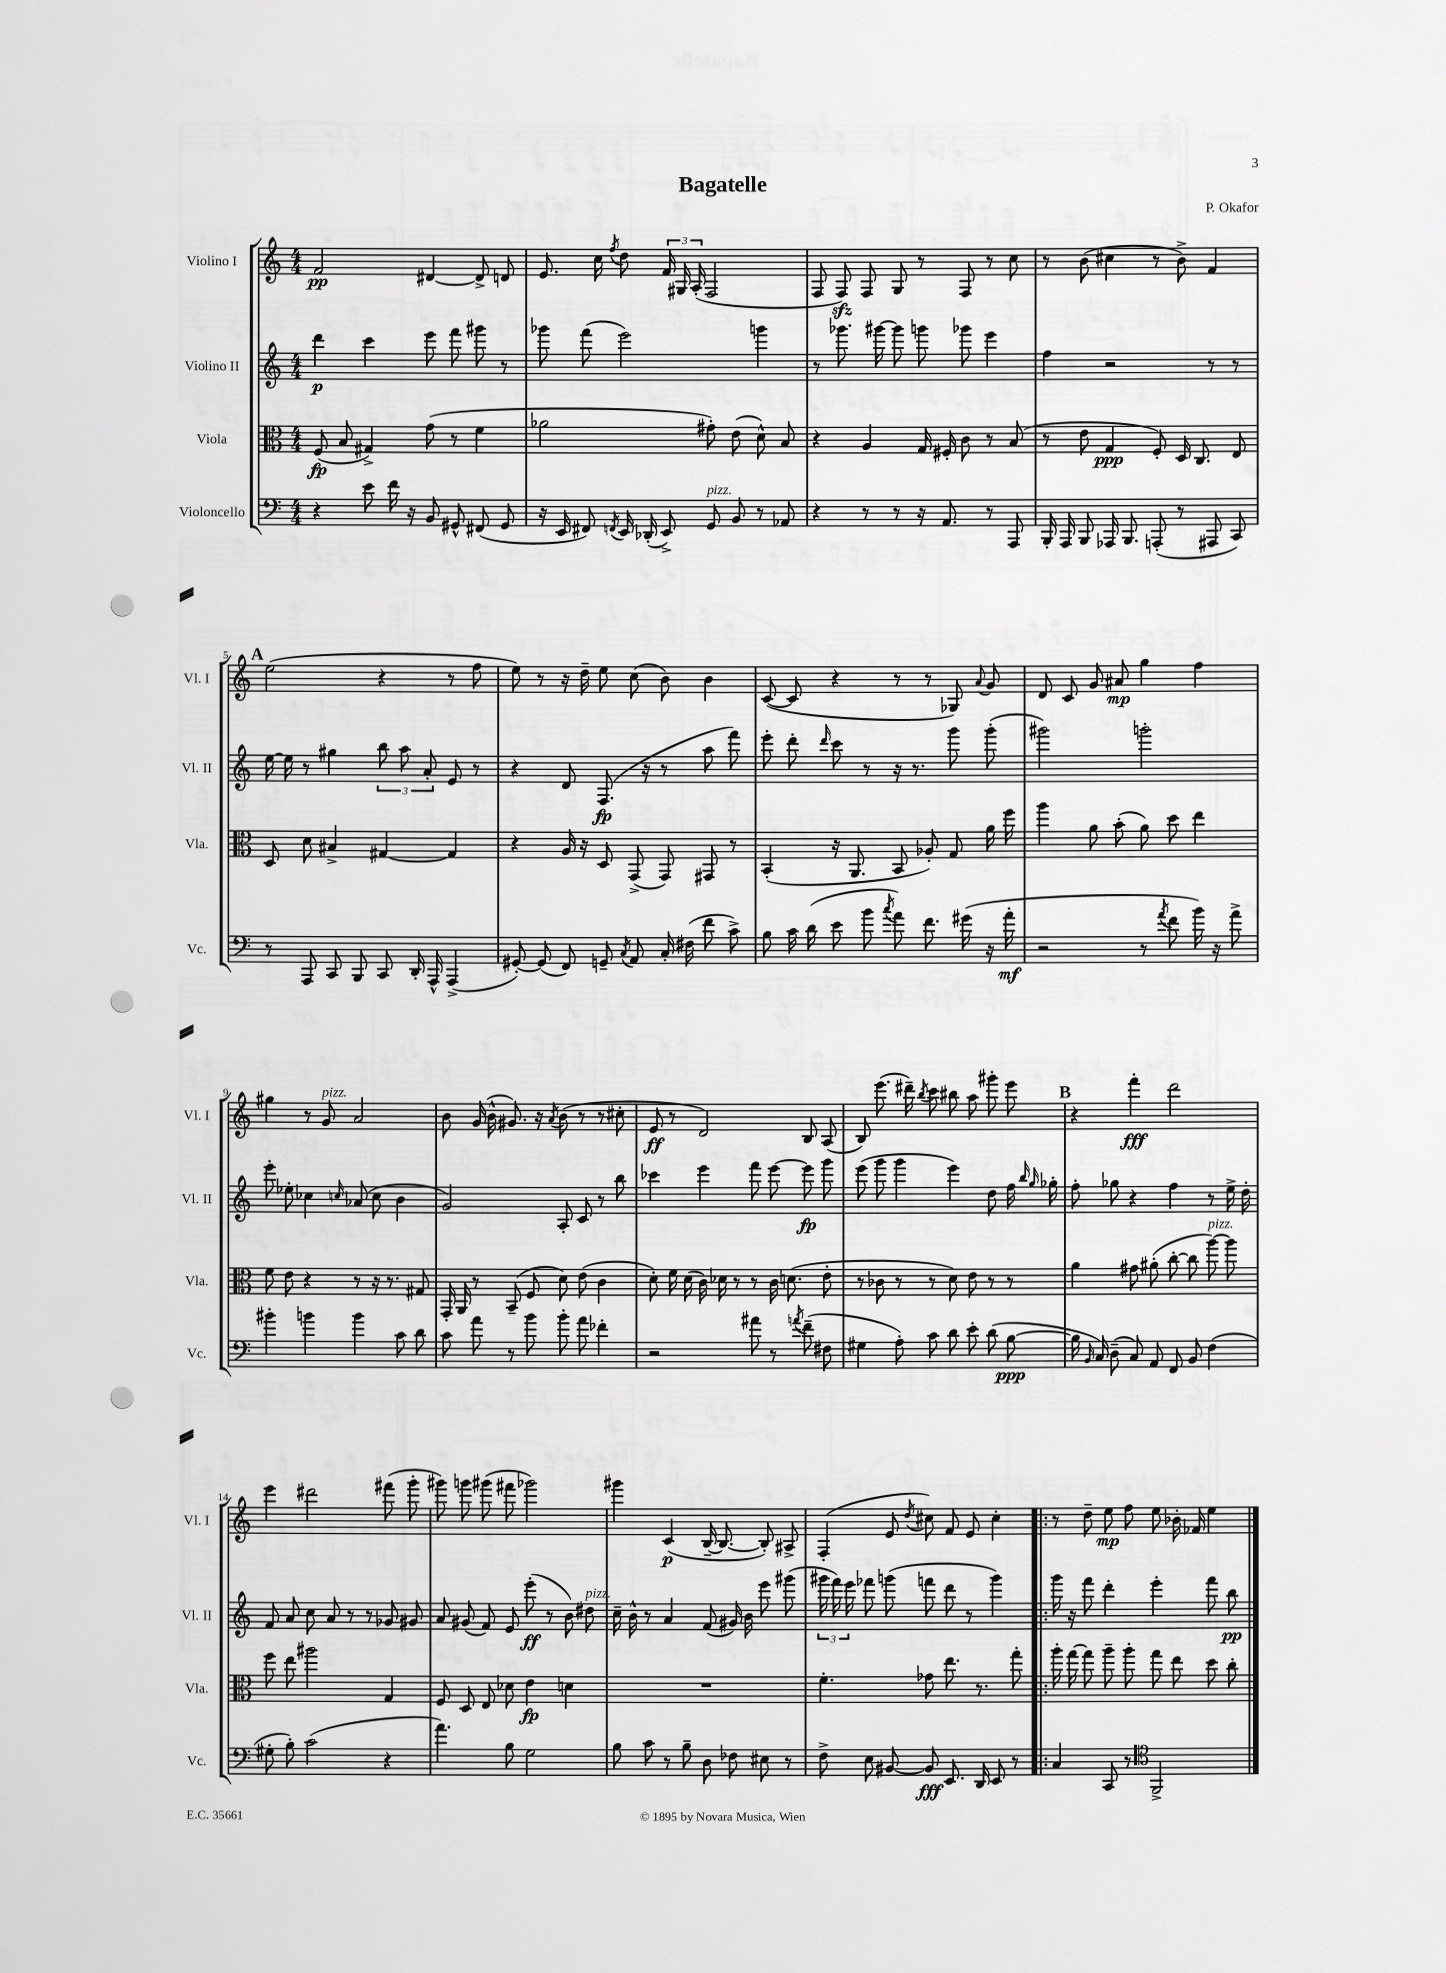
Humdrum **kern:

**kern	**dynam	**kern	**dynam	**kern	**dynam	**kern	**dynam
*part4	*part4	*part3	*part3	*part2	*part2	*part1	*part1
*staff4	*staff4	*staff3	*staff3	*staff2	*staff2	*staff1	*staff1
*I"Violoncello	*	*I"Viola	*	*I"Violino II	*	*I"Violino I	*
*I'Vc.	*	*I'Vla.	*	*I'Vl. II	*	*I'Vl. I	*
*clefF4	*	*clefC3	*	*clefG2	*	*clefG2	*
*k[]	*	*k[]	*	*k[]	*	*k[]	*
*M4/4	*	*M4/4	*	*M4/4	*	*M4/4	*
=1	=1	=1	=1	=1	=1	=1	=1
4r	.	(8F/	fp	4ddd\	p	2f/	pp
.	.	8B/	.	.	.	.	.
8e\	.	4G#X^/)	.	4ccc\	.	.	.
16f\	.	.	.	.	.	.	.
16r	.	.	.	.	.	.	.
8BB/	.	(8g\	.	8eee\	.	[4d#X/	.
8GG#X^^/	.	8r	.	8fff\	.	.	.
(8FF#X/	.	4f\	.	8ggg#X\	.	8d#^/]	.
8GG#/	.	.	.	8r	.	8dn/	.
=2	=2	=2	=2	=2	=2	=2	=2
16r	.	2a-X\	.	8ggg-X\	.	8.e/	.
16EE/	.	.	.	.	.	.	.
8FF#X/)	.	.	.	(8fff\	.	.	.
.	.	.	.	.	.	16cc\	.
8qFFn/	.	.	.	.	.	8qff/	.
16EE/	.	.	.	2eee\)	.	8dd\	.
(16DD-X'/	.	.	.	.	.	.	.
8EE^/)	.	.	.	.	.	24f/	.
.	.	.	.	.	.	24G#X/	.
.	.	.	.	.	.	(24A'/	.
!LO:TX:a:i:t=pizz.	!	!	!	!	!	!	!
8GG/	.	8g#X'\)	.	.	.	2F/	.
8BB/	.	(8e\	.	.	.	.	.
8r	.	8d^^\)	.	4gggn\	.	.	.
8AA-X/	.	8B/	.	.	.	.	.
=3	=3	=3	=3	=3	=3	=3	=3
4r	.	4r	.	8r	.	8F/	.
.	.	.	.	8.ggg-X\	.	8Fzz/)	.
8r	.	4A/	.	.	.	8F/	.
.	.	.	.	[16ggg#X\	.	.	.
8r	.	.	.	8ggg#\]	.	8G/	.
16r	.	16G/	.	8gggn\	.	8r	.
8.AA/	.	16F#X'/	.	.	.	.	.
.	.	8c\	.	8ggg-X\	.	8F/	.
8r	.	8r	.	4eee\	.	8r	.
8AAA/	.	(8B/	.	.	.	8cc\	.
=4	=4	=4	=4	=4	=4	=4	=4
16BBB'/	.	8r	.	4ff\	.	8r	.
16AAA/	.	.	.	.	.	.	.
8BBB/	.	8e\	.	.	.	(8b\	.
16AAA-X/	.	4G/	ppp	2r	.	4cc#X\	.
8.BBB/	.	.	.	.	.	.	.
(8AAAn'/	.	8F'/)	.	.	.	8r	.
8r	.	16D/	.	.	.	8b^\)	.
.	.	8.C/	.	.	.	.	.
8AAA#X/	.	.	.	8r	.	4f/	.
8CC/)	.	8E/	.	8r	.	.	.
!!LO:LB:g=z
!!LO:REH:place=s1:t=A
=5	=5	=5	=5	=5	=5	=5	=5
8r	.	8D/	.	[16ee\	.	(2ee\	.
.	.	.	.	16ee\]	.	.	.
8AAA/	.	8d\	.	8r	.	.	.
8CC/	.	4B#X^/	.	4gg#X\	.	.	.
8BBB/	.	.	.	.	.	.	.
8CC/	.	[4G#X/	.	12bb\	.	4r	.
.	.	.	.	12aa\	.	.	.
16DD'/	.	.	.	.	.	.	.
.	.	.	.	12a'/	.	.	.
16AAA^^/	.	.	.	.	.	.	.
(4AAA^/	.	4G#/]	.	8e/	.	8r	.
.	.	.	.	8r	.	8ff\	.
=6	=6	=6	=6	=6	=6	=6	=6
[8GG#X'/)	.	4r	.	4r	.	8ee\)	.
(8GG#/]	.	.	.	.	.	8r	.
8FF/)	.	16A/	.	8d/	.	16r	.
.	.	16r	.	.	.	16dd~\	.
8GGn~/	.	8D/	.	(8.F/	fp	8ee\	.
8qC/	.	.	.	.	.	.	.
8AA/	.	(8GG^/	.	.	.	(8cc\	.
.	.	.	.	16r	.	.	.
16C'/	.	8GG/)	.	8r	.	8b\)	.
(16F#X\	.	.	.	.	.	.	.
8f\	.	8GG#X/	.	8aa\	.	4b\	.
8c^\)	.	8r	.	8fff\)	.	.	.
=7	=7	=7	=7	=7	=7	=7	=7
8B\	.	(4BB'/	.	8eee'\	.	([8c/	.
16c\	.	.	.	8ddd'\	.	8c/]	.
(16d\	.	.	.	.	.	.	.
.	.	.	.	16qqddd/	.	.	.
8e\	.	16r	.	8ccc\	.	4r	.
.	.	8.AA/	.	.	.	.	.
8b\	.	.	.	8r	.	.	.
8qcc/	.	.	.	.	.	.	.
8a\)	.	8BB/	.	16r	.	8r	.
.	.	.	.	8.r	.	.	.
8.f\	.	8A-X'/)	.	.	.	8r	.
.	.	8G/	.	8ggg\	.	8G-X/)	.
(16g#X\	.	.	.	.	.	.	.
.	.	.	.	.	.	8qqa/	.
16r	.	16a\	.	(8ggg'\	.	8g/	.
16a'\	mf	16ff\	.	.	.	.	.
=8	=8	=8	=8	=8	=8	=8	=8
2r	.	4aa\	.	2ggg#X\)	.	8d/	.
.	.	.	.	.	.	8c/	.
.	.	8a\	.	.	.	8g/	.
.	.	(8b'\	.	.	.	8a#X/	mp
8r	.	8a\)	.	2gggn'\	.	4gg\	.
8qa/	.	.	.	.	.	.	.
8f\	.	8dd\	.	.	.	.	.
16b\)	.	4ee\	.	.	.	4ff\	.
16r	.	.	.	.	.	.	.
8a^\	.	.	.	.	.	.	.
!!LO:LB:g=z
=9	=9	=9	=9	=9	=9	=9	=9
4b#X'\	.	8f\	.	8eee'\	.	4gg#X\	.
.	.	8e\	.	8ee-X'\	.	.	.
4bn\	.	4r	.	4cc-X\	.	8r	.
!	!	!	!	!	!	!LO:TX:a:i:t=pizz.	!
.	.	.	.	.	.	8g/	.
.	.	.	.	16qqccn/	.	.	.
4b\	.	8r	.	(8a-X/	.	2a/	.
.	.	16r	.	8cc\	.	.	.
.	.	8.r	.	.	.	.	.
8c\	.	.	.	4b\	.	.	.
8d\	.	8G#X/	.	.	.	.	.
=10	=10	=10	=10	=10	=10	=10	=10
8c\	.	16GG'/	.	2g/)	.	8b\	.
.	.	16AA/	.	.	.	.	.
8a\	.	8r	.	.	.	(16g/	.
.	.	.	.	.	.	16b^^\	.
8r	.	(8BB~/	.	.	.	8.g#X/)	.
8b\	.	8F/	.	.	.	.	.
.	.	.	.	.	.	16r	.
.	.	.	.	.	.	8qa/	.
8b'\	.	8d\)	.	8A'/	.	(8b\	.
8a\	.	(8e\	.	8c/	.	8r	.
4f-X'\	.	4c\	.	8r	.	8r	.
.	.	.	.	8bb\	.	8cc#X'\	.
=11	=11	=11	=11	=11	=11	=11	=11
2r	.	8d'\)	.	4ccc-X\	.	8e/	ff
.	.	16f\	.	.	.	8r	.
.	.	(16d\	.	.	.	.	.
.	.	16c\)	.	4eee\	.	2d/)	.
.	.	16d-X\	.	.	.	.	.
.	.	8r	.	.	.	.	.
8a#X\	.	8r	.	8fff\	.	.	.
8r	.	16c\	.	[8eee\	.	.	.
.	.	(8.dn\	.	.	.	.	.
8qan/	.	.	.	.	.	.	.
(8f~\	.	.	.	8eee\]	fp	8B/	.
8F#X\	.	8e'\	.	8ggg\	.	(8A/	.
=12	=12	=12	=12	=12	=12	=12	=12
4G#X\	.	8r	.	(8eee\	.	8B/)	.
.	.	8c-X\	.	8ggg\	.	(8.eee\	.
8A'\)	.	8r	.	4ggg\	.	.	.
.	.	.	.	.	.	16ddd#X~\)	.
.	.	.	.	.	.	8qbb/	.
8c\	.	8r	.	.	.	8ccc\	.
8d\	.	8d\)	.	4eee\)	.	8bb#X\	.
8e'\	.	8e\	.	.	.	8aa\	.
(8d\	.	8r	.	8dd\	.	8ggg#X'\	.
[8B\	ppp	8r	.	16ff\	.	8eee\	.
.	.	.	.	16qqbb/	.	.	.
.	.	.	.	16qqgg/	.	.	.
.	.	.	.	16gg-X'\	.	.	.
!!LO:REH:place=s1:t=B
=13	=13	=13	=13	=13	=13	=13	=13
16B\]	.	4a\	.	8ff'\	.	4r	.
16qqBB/	.	.	.	.	.	.	.
16C/)	.	.	.	.	.	.	.
(8D~\	.	.	.	8gg-X\	.	.	.
8C/)	.	8g#X\	.	4r	.	4fff'\	fff
8AA/	.	(8a#X'\	.	.	.	.	.
8FF/	.	[8cc'\	.	4ff\	.	2ddd\	.
8BB/	.	8cc\]	.	.	.	.	.
!	!	!LO:TX:a:i:t=pizz.	!	!	!	!	!
(4F\	.	[8aa\)	.	8r	.	.	.
.	.	8aa\]	.	16ee^\	.	.	.
.	.	.	.	16dd'\	.	.	.
!!LO:LB:g=z
=14	=14	=14	=14	=14	=14	=14	=14
8G#X'\	.	8ff\	.	8f/	.	4eee\	.
8B'\)	.	8ee\	.	8a/	.	.	.
(2c\	.	2aa#X\	.	8cc\	.	2ddd#X\	.
.	.	.	.	8a/	.	.	.
.	.	.	.	8r	.	.	.
.	.	.	.	8r	.	.	.
4r	.	4G/	.	8g-X/	.	(8fff#X\	.
.	.	.	.	8g#X/	.	8ggg'\	.
=15	=15	=15	=15	=15	=15	=15	=15
4.a\)	.	8F/	.	8a/	.	8ggg#X\)	.
.	.	8D/	.	(8g#X/	.	8gggn\	.
.	.	8E/	.	8f/)	.	(8ggg#X\	.
8B\	.	8d-X\	.	8e/	.	8fff#X\	.
2G\	.	4e\	fp	(8eee'\	ff	2ggg-X\)	.
.	.	.	.	8r	.	.	.
.	.	4dn\	.	8b\)	.	.	.
!	!	!	!	!LO:TX:a:i:t=pizz.	!	!	!
.	.	.	.	8dd#X\	.	.	.
=16	=16	=16	=16	=16	=16	=16	=16
8B\	.	1r	.	16cc~\	.	4ggg#X\	.
.	.	.	.	16b^^\	.	.	.
8c\	.	.	.	8r	.	.	.
8r	.	.	.	4a/	.	(4c/	p
8B~\	.	.	.	.	.	.	.
8D\	.	.	.	(8f/	.	[16B~/	.
.	.	.	.	.	.	8.B/_	.
8F-X\	.	.	.	16g#X/)	.	.	.
.	.	.	.	16b\	.	.	.
8E#X\	.	.	.	8eee\	.	8B'/])	.
8r	.	.	.	(8ggg#X\	.	8A#X^/	.
=17	=17	=17	=17	=17	=17	=17	=17
8F^\	.	4.f'\	.	24ggg#X\	.	(4F'/	.
.	.	.	.	24fff\)	.	.	.
.	.	.	.	24eee\	.	.	.
8E\	.	.	.	8fff-X\	.	.	.
[8BB#X/	.	.	.	(8gggn\	.	8e/	.
.	.	.	.	.	.	8qdd/	.
8BB#/]	fff	8g-X\	.	8fffn\	.	8cc#X\)	.
8.EE/	.	8.ee\	.	8ddd\	.	8f/	.
.	.	.	.	8r	.	8e/	.
16DD/	.	8.r	.	.	.	.	.
8EE/	.	.	.	4ggg\)	.	4cc#'\	.
8r	.	8gg'\	.	.	.	.	.
=18!|:	=18!|:	=18!|:	=18!|:	=18!|:	=18!|:	=18!|:	=18!|:
4C/	.	16aa'\	.	16ggg\	.	8r	.
.	.	[16gg\	.	16r	.	.	.
.	.	8gg\]	.	8fff\	.	8dd~\	.
8CC/	.	8aa~\	.	4ddd'\	.	8ee\	mp
8r	.	8aa'\	.	.	.	8ff\	.
*clefC4	*	*	*	*	*	*	*
2FF^/	.	8gg\	.	4eee'\	.	8ee\	.
.	.	8ee\	.	.	.	16b-X'\	.
.	.	.	.	.	.	16f-X/	.
.	.	8dd\	.	8fff\	.	4ee\	.
.	.	8cc'\	.	8bb\	pp	.	.
==	==	==	==	==	==	==	==
*-	*-	*-	*-	*-	*-	*-	*-
